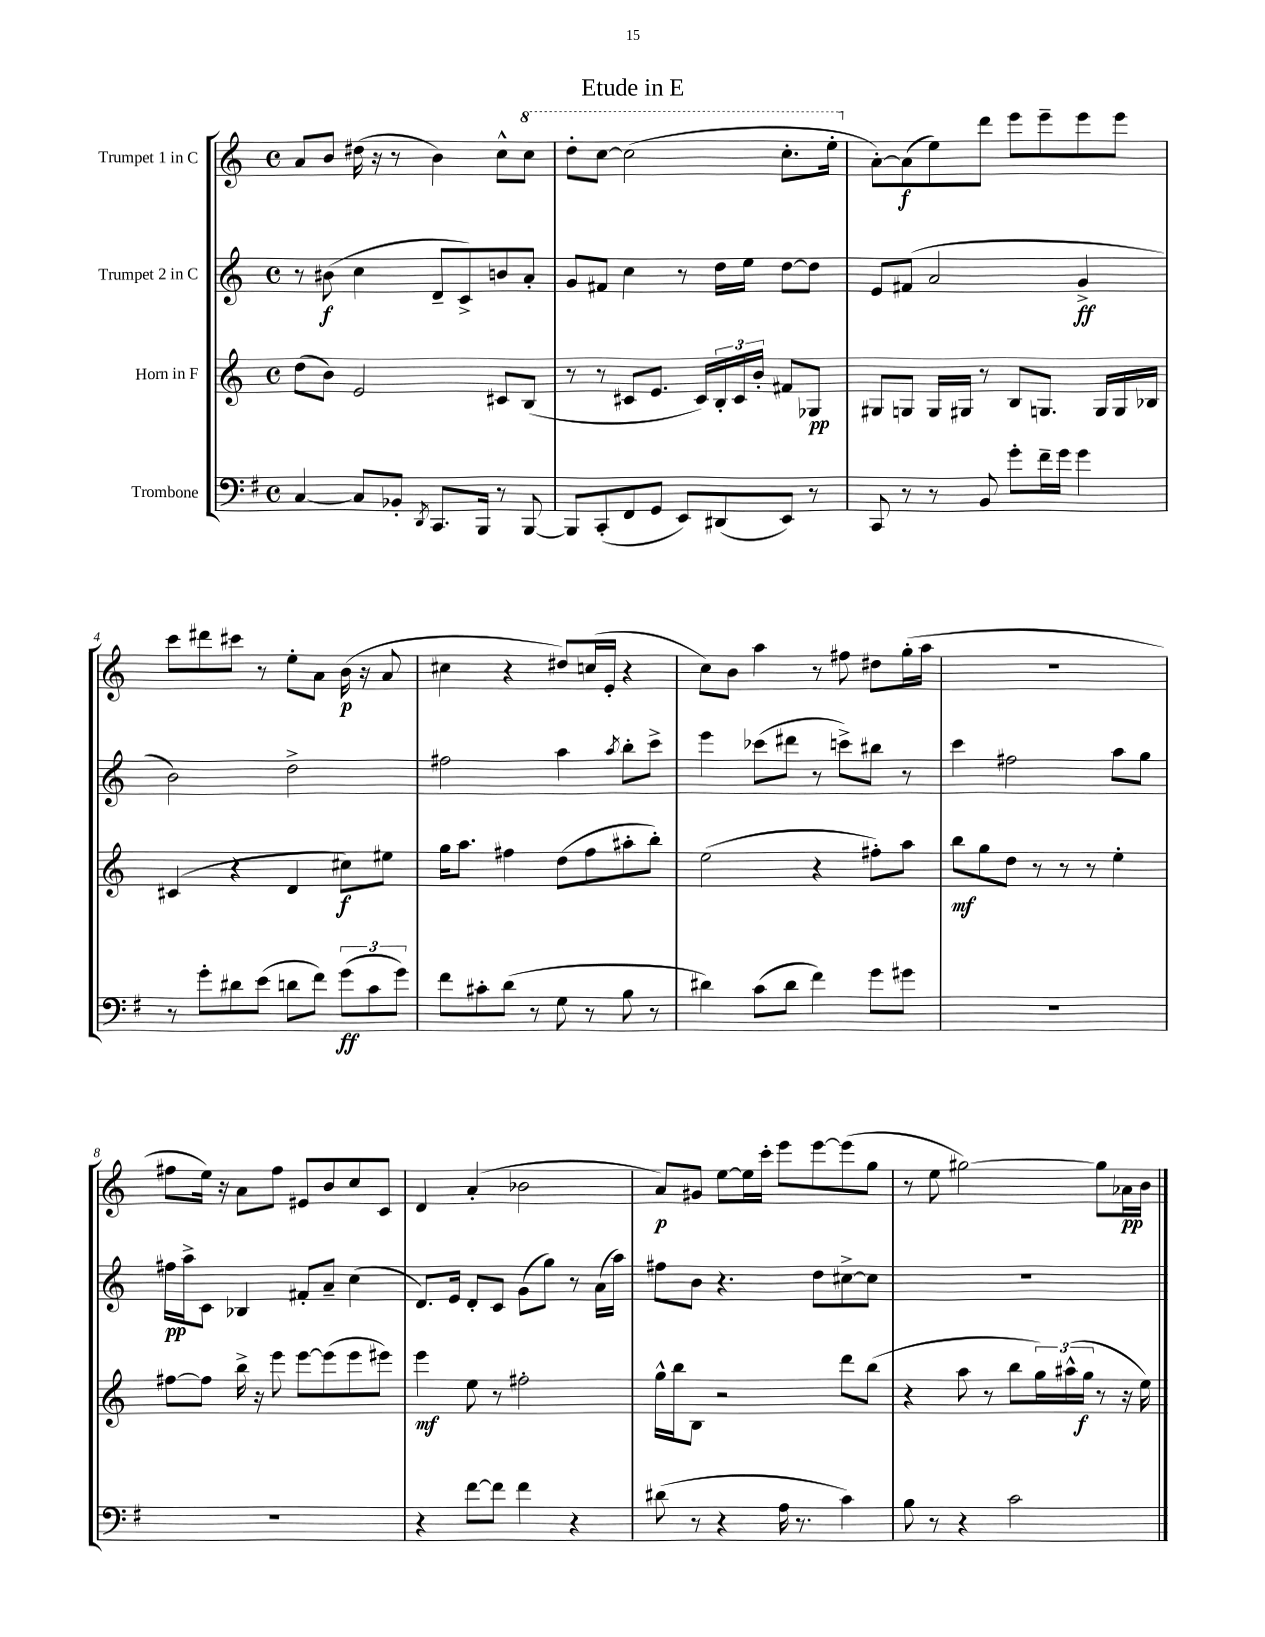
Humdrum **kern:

**kern	**dynam	**kern	**dynam	**kern	**dynam	**kern	**dynam
*part4	*part4	*part3	*part3	*part2	*part2	*part1	*part1
*staff4	*staff4	*staff3	*staff3	*staff2	*staff2	*staff1	*staff1
*I"Trombone	*	*I"Horn in F	*	*I"Trumpet 2 in C	*	*I"Trumpet 1 in C	*
*clefF4	*	*clefG2	*	*clefG2	*	*clefG2	*
*k[f#]	*	*k[]	*	*k[]	*	*k[]	*
*M4/4	*	*M4/4	*	*M4/4	*	*M4/4	*
*met(c)	*	*met(c)	*	*met(c)	*	*met(c)	*
=1	=1	=1	=1	=1	=1	=1	=1
[4C/	.	(8dd\L	.	8r	.	8a/L	.
.	.	8b\J)	.	(8b#X\	f	8b/J	.
8C/L]	.	2e/	.	4cc\	.	(16dd#X\	.
.	.	.	.	.	.	16r	.
8BB-X'/J	.	.	.	.	.	8r	.
8qDD/	.	.	.	.	.	.	.
8.CC/L	.	.	.	8d~/L	.	4b\)	.
.	.	.	.	8c^/)	.	.	.
16BBB/Jk	.	.	.	.	.	.	.
8r	.	8c#X/L	.	8bn/	.	8cc^^\L	.
*	*	*	*	*	*	*8va	*
[8BBB/	.	(8B/J	.	8a'/J	.	8ccc\J	.
=2	=2	=2	=2	=2	=2	=2	=2
8BBB/L]	.	8r	.	8g/L	.	8ddd'\L	.
(8CC'/	.	8r	.	8f#X/J	.	[8ccc\J	.
8FF#/	.	8c#X/L	.	4cc\	.	(2ccc\]	.
8GG/J	.	8.e/J	.	.	.	.	.
8EE/L)	.	.	.	8r	.	.	.
.	.	16c#/LL)	.	.	.	.	.
(8DD#X/	.	24B'/	.	16dd\LL	.	.	.
.	.	24c#/	.	.	.	.	.
.	.	.	.	16ee\JJ	.	.	.
.	.	24b'/JJ	.	.	.	.	.
8EE/J)	.	8f#X/L	.	[8dd\L	.	8.ccc'\L	.
8r	.	8G-X/J	pp	8dd\J]	.	.	.
.	.	.	.	.	.	16eee'\Jk	.
=3	=3	=3	=3	=3	=3	=3	=3
*	*	*	*	*	*	*X8va	*
8CC/	.	8G#X/L	.	8e/L	.	[8a'\L)	.
8r	.	8Gn/J	.	(8f#X/J	.	(8a\]	f
8r	.	16G/LL	.	2a/	.	8ee\)	.
.	.	16G#X/JJ	.	.	.	.	.
8BB/	.	8r	.	.	.	8ddd\J	.
8g'\L	.	8B/L	.	.	.	8eee\L	.
16f#~\L	.	8.Gn/J	.	.	.	8eee~\	.
16g\JJ	.	.	.	.	.	.	.
4g\	.	.	.	4g^/	ff	8eee\	.
.	.	16G/LL	.	.	.	.	.
.	.	16G/	.	.	.	8eee\J	.
.	.	16B-X/JJ	.	.	.	.	.
!!LO:LB:g=z
=4	=4	=4	=4	=4	=4	=4	=4
8r	.	(4c#X/	.	2b\)	.	8ccc\L	.
8g'\L	.	.	.	.	.	8ddd#X\	.
8d#X\	.	4r	.	.	.	8ccc#X\J	.
(8e\J	.	.	.	.	.	8r	.
8dn\L	.	4d/	.	2dd^\	.	8ee'\L	.
8f#\J)	.	.	.	.	.	8a\J	.
(12g\L	ff	8cc#X\L)	f	.	.	(16b\	p
.	.	.	.	.	.	16r	.
12c\	.	.	.	.	.	.	.
.	.	8ee#X\J	.	.	.	8a/	.
12g\J)	.	.	.	.	.	.	.
=5	=5	=5	=5	=5	=5	=5	=5
8f#\L	.	16gg\KL	.	2ff#X\	.	4cc#X\	.
.	.	8.aa\J	.	.	.	.	.
8c#X'\	.	.	.	.	.	.	.
(8d\J	.	4ff#X\	.	.	.	4r	.
8r	.	.	.	.	.	.	.
8G\	.	(8dd\L	.	4aa\	.	8dd#X/L)	.
8r	.	8ff#\	.	.	.	(16ccn/L	.
.	.	.	.	.	.	16e'/JJ	.
.	.	.	.	8qaa/	.	.	.
8B\	.	8aa#X'\	.	8bb'\L	.	4r	.
8r	.	8bb'\J)	.	8ccc^\J	.	.	.
=6	=6	=6	=6	=6	=6	=6	=6
4d#X\)	.	(2ee\	.	4eee\	.	8cc\L)	.
.	.	.	.	.	.	8b\J	.
(8c\L	.	.	.	(8ccc-X\L	.	4aa\	.
8d#\J	.	.	.	8ddd#X\J	.	.	.
4f#\)	.	4r	.	8r	.	8r	.
.	.	.	.	8cccn^\L)	.	8ff#X\	.
8g\L	.	8ff#X'\L)	.	8bb#X\J	.	8dd#X\L	.
8g#X\J	.	8aa\J	.	8r	.	(16gg'\L	.
.	.	.	.	.	.	16aa\JJ	.
=7	=7	=7	=7	=7	=7	=7	=7
1r	.	8bb\L	mf	4ccc\	.	1r	.
.	.	8gg\	.	.	.	.	.
.	.	8dd\J	.	2ff#X\	.	.	.
.	.	8r	.	.	.	.	.
.	.	8r	.	.	.	.	.
.	.	8r	.	.	.	.	.
.	.	4ee'\	.	8aa\L	.	.	.
.	.	.	.	8gg\J	.	.	.
!!LO:LB:g=z
=8	=8	=8	=8	=8	=8	=8	=8
1r	.	[8ff#X\L	.	16ff#X\LL	pp	8ff#X\L	.
.	.	.	.	16aa^\J	.	.	.
.	.	8ff#\J]	.	8c\J	.	16ee\Jk)	.
.	.	.	.	.	.	16r	.
.	.	16bb^\	.	4B-X/	.	8a\L	.
.	.	16r	.	.	.	.	.
.	.	8eee\	.	.	.	8ff#\J	.
.	.	[8eee\L	.	8f#X'/L	.	8e#X/L	.
.	.	(8eee\]	.	8a~/J	.	8b/	.
.	.	8eee\	.	(4cc\	.	8cc/	.
.	.	8eee#X\J)	.	.	.	8c/J	.
=9	=9	=9	=9	=9	=9	=9	=9
4r	.	4eee\	mf	8.d/L)	.	4d/	.
.	.	.	.	16e/Jk	.	.	.
[8f#\L	.	8ee\	.	8d'/L	.	(4a'/	.
8f#\J]	.	8r	.	8c/J	.	.	.
4f#\	.	2ff#X'\	.	(8g\L	.	2b-X\	.
.	.	.	.	8gg\J)	.	.	.
4r	.	.	.	8r	.	.	.
.	.	.	.	(16a\LL	.	.	.
.	.	.	.	16aa\JJ)	.	.	.
=10	=10	=10	=10	=10	=10	=10	=10
(8d#X\	.	16gg^^\LL	.	8ff#X\L	.	8a/L)	p
.	.	16bb\J	.	.	.	.	.
8r	.	8B\J	.	8b\J	.	8g#X/J	.
4r	.	2r	.	4.r	.	[8ee\L	.
.	.	.	.	.	.	16ee\L]	.
.	.	.	.	.	.	16ccc'\JJ	.
16A\	.	.	.	.	.	8eee\L	.
8.r	.	.	.	.	.	.	.
.	.	.	.	8dd\L	.	[8eee\	.
4c\)	.	8ddd\L	.	[8cc#X^\	.	(8eee\]	.
.	.	(8bb\J	.	8cc#\J]	.	8gg\J	.
=11	=11	=11	=11	=11	=11	=11	=11
8B\	.	4r	.	1r	.	8r	.
8r	.	.	.	.	.	8ee\	.
4r	.	8aa\	.	.	.	[2gg#X\)	.
.	.	8r	.	.	.	.	.
2c\	.	8bb\L	.	.	.	.	.
.	.	24gg\L)	.	.	.	.	.
.	.	(24aa#X^^\	.	.	.	.	.
.	.	24gg\JJ	f	.	.	.	.
.	.	8r	.	.	.	8gg#\L]	.
.	.	16r	.	.	.	16a-X\L	pp
.	.	16ee\)	.	.	.	16b\JJ	.
==	==	==	==	==	==	==	==
*-	*-	*-	*-	*-	*-	*-	*-
